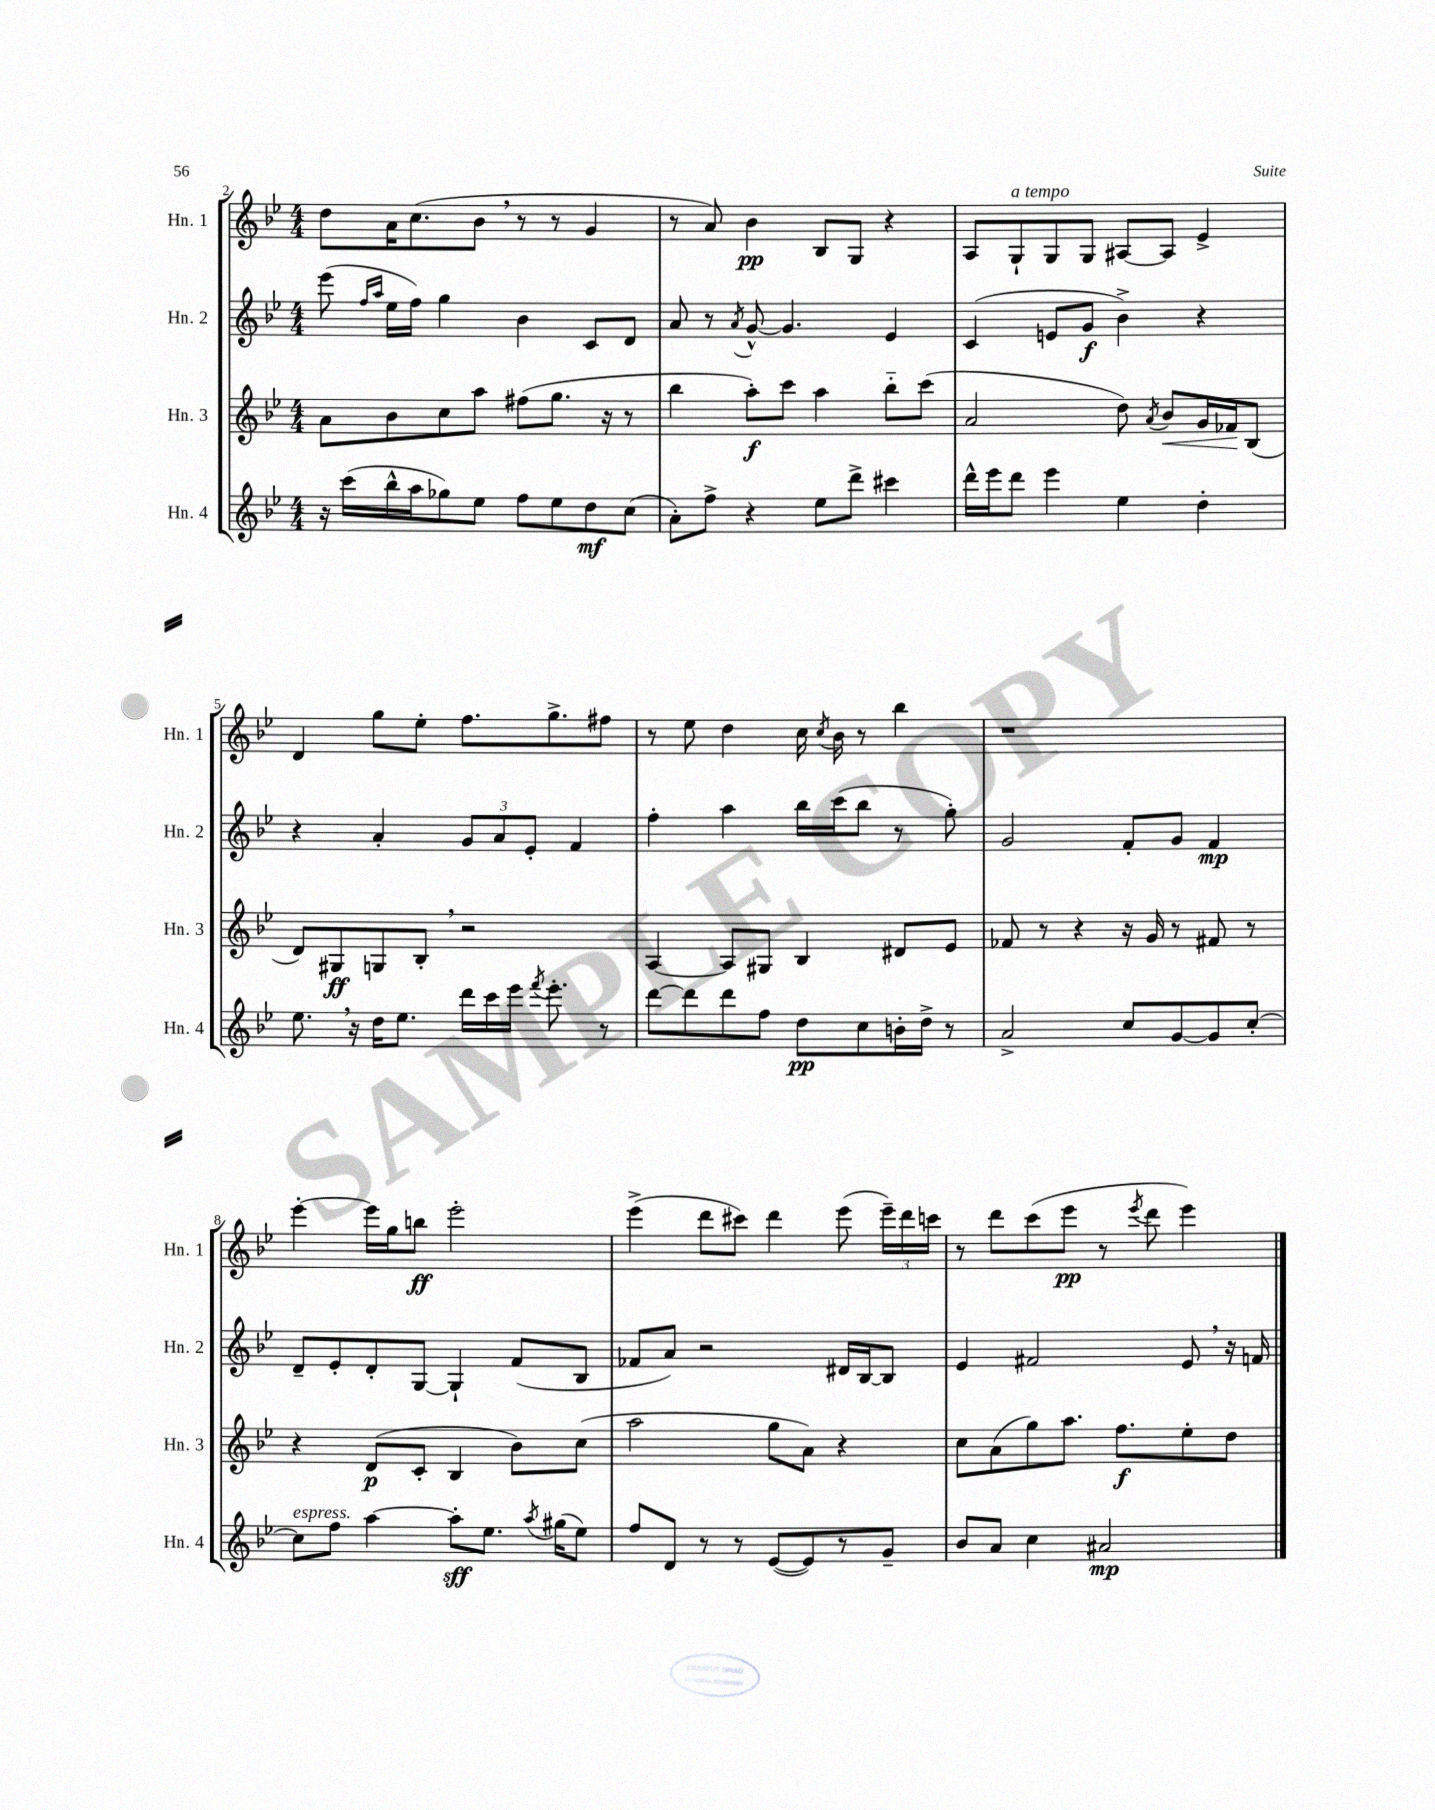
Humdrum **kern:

**kern	**kern	**kern	**kern
*staff4	*staff3	*staff2	*staff1
*clefG2	*clefG2	*clefG2	*clefG2
*k[b-e-]	*k[b-e-]	*k[b-e-]	*k[b-e-]
*M4/4	*M4/4	*M4/4	*M4/4
16r	8a	(8eee-	8dd
(16ccc	.	.	.
.	.	16qqff	.
.	.	16qqaa	.
16bb-^^	8b-	16ee-	16a
16aa	.	16ff)	(8.cc
8gg-)	8cc	4gg	.
8ee-	8aa	.	8b-
8ff	(8ff#	4b-	8r
8ee-	8.gg	.	8r
8dd	.	8c	4g
.	16r	.	.
(8cc	8r	8d	.
=	=	=	=
8a')	4bb-	8a	8r
8ff^	.	8r	8a)
.	.	8qa	.
4r	8aa')	[8g^^	4b-
.	8ccc	4.g]	.
8ee-	4aa	.	8B-
8ddd^	.	.	8G
4ccc#	8bb-'~	4e-	4r
.	(8ccc	.	.
=	=	=	=
16ddd^^	2a	(4c	8A
16eee-	.	.	.
8ddd	.	.	8G`
4eee-	.	8e	8G
.	.	8g	8G
4ee-	8dd)	4b-^)	[8A#
.	8qa	.	.
.	8b-	.	8A#]
4dd'	16g	4r	4e-^
.	16f-	.	.
.	(8B-	.	.
=	=	=	=
8.ee-	8d)	4r	4d
.	8G#	.	.
16r	.	.	.
16dd	8G	4a'	8gg
8.ee-	.	.	.
.	8B-'	.	8ee-'
16ddd	2r	12g	8.ff
16ccc	.	.	.
.	.	12a	.
16eee-	.	.	.
.	.	12e-'	.
8qfff	.	.	.
8.eee-'	.	.	8.gg^
.	.	4f	.
8r	.	.	8ff#
=	=	=	=
[8ddd	[4A	4ff'	8r
8ddd]	.	.	8ee-
8ddd	8A]	4aa	4dd
8ff	8G#	.	.
8dd	4B-	16bb-	16cc
.	.	.	8qcc
.	.	(16ccc	16b-
8cc	.	8bb-	8r
16b'	8d#	8r	4bb-
16dd^	.	.	.
8r	8e-	8gg')	.
=	=	=	=
2a^	8f-	2g	1r
.	8r	.	.
.	4r	.	.
8cc	16r	8f'	.
.	16g	.	.
[8g	8r	8g	.
8g]	8f#	4f	.
[8cc'	8r	.	.
=	=	=	=
8cc]	4r	8d~	[4eee-'
8ff	.	8e-'	.
[4aa	(8d	8d'	16eee-]
.	.	.	16gg
.	8c'	[8G	8bb
8aa']	4B-	4G`]	2eee-'
8.ee-	.	.	.
.	8b-)	(8f	.
8qaa	.	.	.
(16gg#	.	.	.
8ee-)	(8cc	8B-	.
=	=	=	=
8ff	2aa	8f-	(4eee-^
8d	.	8a)	.
8r	.	2r	8ddd
8r	.	.	8ccc#)
([8e-	8gg	.	4ddd
8e-])	8a)	.	.
8r	4r	16d#	(8eee-
.	.	[16B-	.
8g~	.	8B-]	24eee-~)
.	.	.	24ddd
.	.	.	24ccc
=	=	=	=
8b-	8cc	4e-	8r
8a	(8a	.	8ddd
4cc	8gg)	2f#	(8ccc
.	8.aa	.	8eee-
2a#	.	.	8r
.	8.ff	.	.
.	.	.	8qeee-
.	.	.	8ddd
.	8ee-'	8e-	4eee-)
.	8dd	16r	.
.	.	16f	.
==	==	==	==
*-	*-	*-	*-
